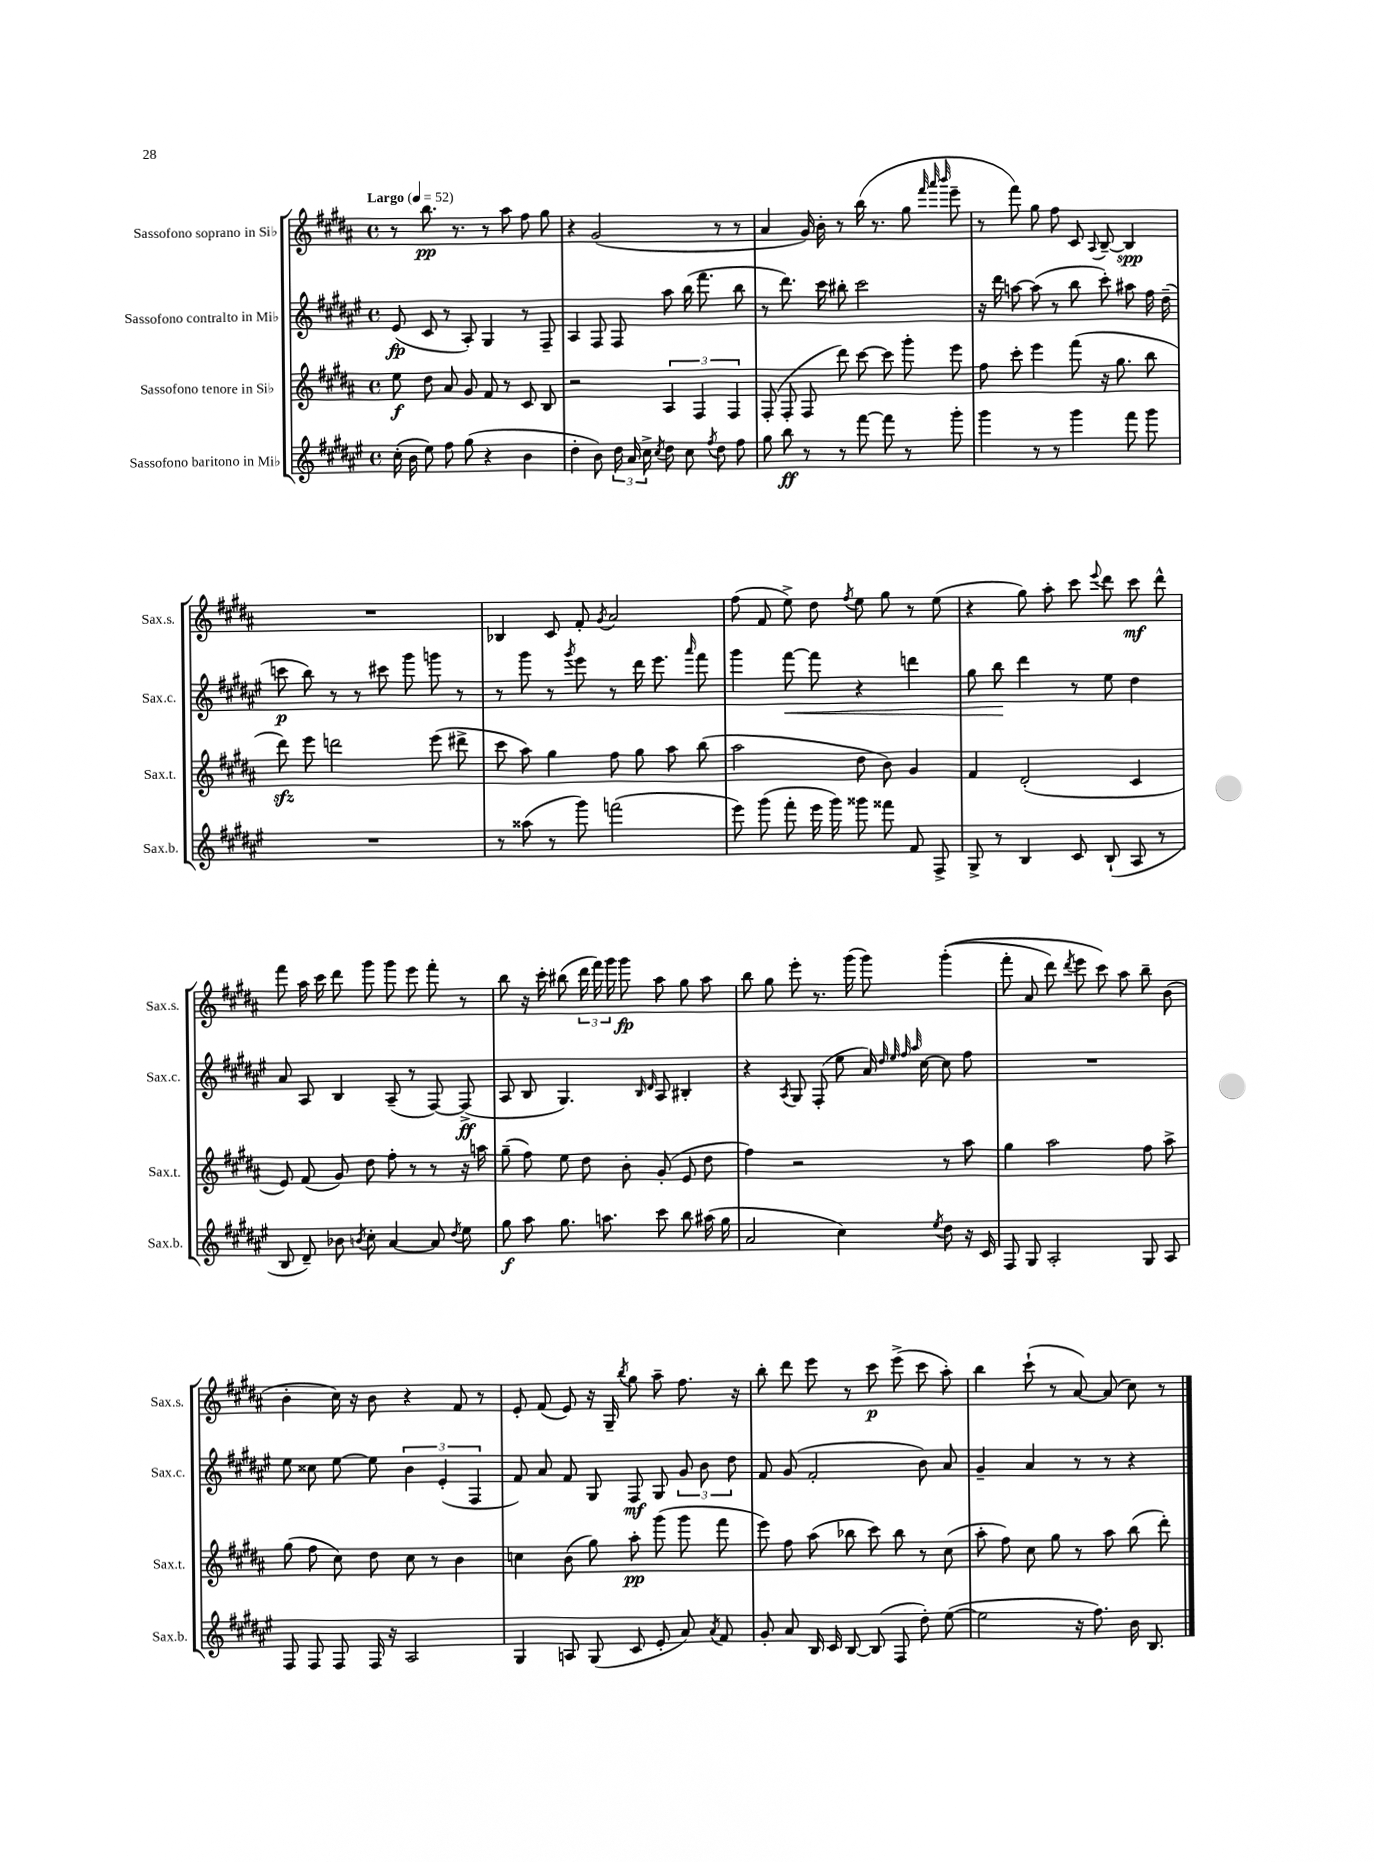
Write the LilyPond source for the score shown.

<<
\new StaffGroup <<
\new Staff = "s0" \with { instrumentName = "Sassofono soprano in Sib" shortInstrumentName = "Sax.s." } {
    \clef treble \key b \major \defaultTimeSignature \time 4/4 \tempo "Largo" 4 = 52
    \autoBeamOff r8 b''8.\pp r8. r8 ais''8 fis''8 gis''8 |
    r4 gis'2( r8 r8 |
    ais'4 gis'16) b'16-. r8 b''16( r8. gis''8 \grace { fis'''32 ais'''32 b'''32 } e'''8-- |
    r8 fis'''8) gis''8 fis''8 cis'8 \appoggiatura { ais8 } b8~-- b4\spp |
    R1 |
    bes4 cis'8 fis'8-. \acciaccatura { gis'8 } ais'2 |
    fis''8( fis'8 e''8->) dis''8 \acciaccatura { fis''8 } e''8 gis''8 r8 e''8( |
    r4 gis''8) ais''8-. cis'''8 \appoggiatura { e'''8 } dis'''8 cis'''8\mf dis'''8-^ |
    fis'''8 ais''16 cis'''16 dis'''8 gis'''8 gis'''8 e'''8 fis'''8-. r8 |
    b''8 r16 cis'''16-. bis''8( \tuplet 3/2 { dis'''16 fis'''16) gis'''16 } gis'''8\fp ais''8 gis''8 ais''8 |
    b''8 gis''8 e'''8-. r8. gis'''16( gis'''8) gis'''4-.(\( |
    fis'''8-. ais'8 dis'''8) \acciaccatura { dis'''8 } e'''8 cis'''8\) ais''8 b''8-- b'8( |
    b'4-. cis''16) r16 b'8 r4 fis'8 r8 |
    e'8-. fis'8( e'8) r16 gis16-- \acciaccatura { b''8 } gis''8 ais''8-- fis''8. r16 |
    b''8-. dis'''8 e'''8 r8 cis'''8\p e'''8->( cis'''8 ais''8-.) |
    b''4 cis'''8-!( r8 ais'8~) ais'8( cis''8) r8 \bar "|." |
}
\new Staff = "s1" \with { instrumentName = "Sassofono contralto in Mib" shortInstrumentName = "Sax.c." } {
    \clef treble \key fis \major \defaultTimeSignature \time 4/4
    \autoBeamOff eis'8\fp( cis'8 r8 ais8-.) gis4 r8 fis8-- |
    ais4 fis8 fis8 ais''8 b''16( fis'''8. b''8 |
    r8 dis'''8.) cis'''16 bis''8-. cis'''2 |
    r16 dis'''16 a''8~ a''8( r8 b''8 cis'''8-.) ais''8 fis''16 dis''16--( |
    c'''8\p b''8) r8 r8 cis'''8 gis'''8 g'''8 r8 |
    r8 gis'''8 r8 \acciaccatura { gis'''8 } eis'''8 r8 dis'''16 eis'''8. \grace { ais'''16 } fis'''8 |
    gis'''4 fis'''8~\< fis'''8 r4 d'''4 |
    gis''8 b''8\! dis'''4 r8 eis''8 dis''4 |
    ais'8 ais8 b4 ais8--( r8 fis8~) fis8->\ff( |
    ais8 b8 gis4.) \grace { b16 dis'16 } ais8 bis4-. |
    r4 \acciaccatura { ais8 } gis8 fis8-.( eis''8 ais'16) \grace { dis''32 eis''32 fis''32 ais''32 } cis''16~ cis''8 fis''8 |
    R1 |
    eis''8 cisis''8 eis''8~ eis''8 \tuplet 3/2 { b'4 eis'4-.( fis4 } |
    fis'8) ais'8 fis'8 gis8 fis8\mf gis8 \tuplet 3/2 { gis'8 b'8 dis''8 } |
    fis'8 gis'8( fis'2-. b'8) ais'8 |
    gis'4-- ais'4 r8 r8 r4 \bar "|." |
}
\new Staff = "s2" \with { instrumentName = "Sassofono tenore in Sib" shortInstrumentName = "Sax.t." } {
    \clef treble \key b \major \defaultTimeSignature \time 4/4
    \autoBeamOff e''8\f dis''8 ais'8 gis'8 fis'8 r8 cis'8 b8 |
    r2 \tuplet 3/2 { ais4 fis4 fis4 } |
    fis8-.( fis8-. fis8 dis'''8) cis'''8~ cis'''8 gis'''8-. e'''8 |
    fis''8 cis'''8-. e'''4 fis'''8( r16 gis''8. b''8 |
    dis'''8\sfz) e'''8 d'''2 e'''8( dis'''8-> |
    cis'''8 ais''8) gis''4 fis''8 gis''8 ais''8 b''8( |
    ais''2 dis''8 b'8) gis'4 |
    fis'4 dis'2-.( cis'4 |
    e'8) fis'8( gis'8) dis''8 fis''8-. r8 r8 r16 a''16 |
    gis''8--( fis''8) e''8 dis''8 b'8-. gis'8-.( e'8 dis''8 |
    fis''4) r2 r8 ais''8 |
    gis''4 ais''2 fis''8 ais''8-> |
    gis''8( fis''8 cis''8) dis''8 cis''8 r8 b'4 |
    c''4 b'8( gis''8) ais''8-.\pp gis'''8( gis'''8 fis'''8 |
    e'''8) fis''8 ais''8( bes''8 cis'''8) bes''8 r8 cis''8( |
    ais''8-. fis''8) cis''8 gis''8 r8 ais''8 b''8( dis'''8-.) \bar "|." |
}
\new Staff = "s3" \with { instrumentName = "Sassofono baritono in Mib" shortInstrumentName = "Sax.b." } {
    \clef treble \key fis \major \defaultTimeSignature \time 4/4
    \autoBeamOff cis''16-.( b'16 eis''8) fis''8 gis''8( r4 b'4 |
    dis''4-. b'8) \tuplet 3/2 { dis''16 ais'16 cis''16-> } \acciaccatura { cis''8 } dis''8 cis''8 \acciaccatura { fis''8 } dis''8 fis''8 |
    gis''8 b''8\ff r8 r8 fis'''8~ fis'''8 r8 gis'''8-. |
    gis'''4 r8 r8 gis'''4 fis'''8 gis'''8 |
    R1 |
    r8 aisis''8( r8 gis'''8) f'''2( |
    eis'''8) gis'''8( fis'''8-. eis'''16 gis'''16) gisis'''8 fisis'''8 fis'8 fis8-> |
    gis8-> r8 b4 cis'8 b8-!( ais8 r8 |
    b8 dis'8--) bes'8 \acciaccatura { b'8 } cis''8-. ais'4~ ais'8 \acciaccatura { dis''8 } eis''8 |
    gis''8\f ais''8 gis''8. a''8. cis'''8 b''8 ais''16( gis''16 |
    ais'2 cis''4) \acciaccatura { eis''8 } dis''8 r16 cis'16 |
    fis8 gis8 ais2-. gis8 ais8 |
    fis8 fis8 fis8 fis16 r16 ais2 |
    gis4 a8 gis8( cis'8 eis'8-. ais'8) \acciaccatura { ais'8 } fis'8 |
    gis'8-. ais'8 b16 cis'16 b8~ b8( fis8 dis''8-.) eis''8~( |
    eis''2 r16 fis''8.) b'16 b8. \bar "|." |
}
>>
>>
\layout { \context { \Score \remove "Bar_number_engraver" } }
